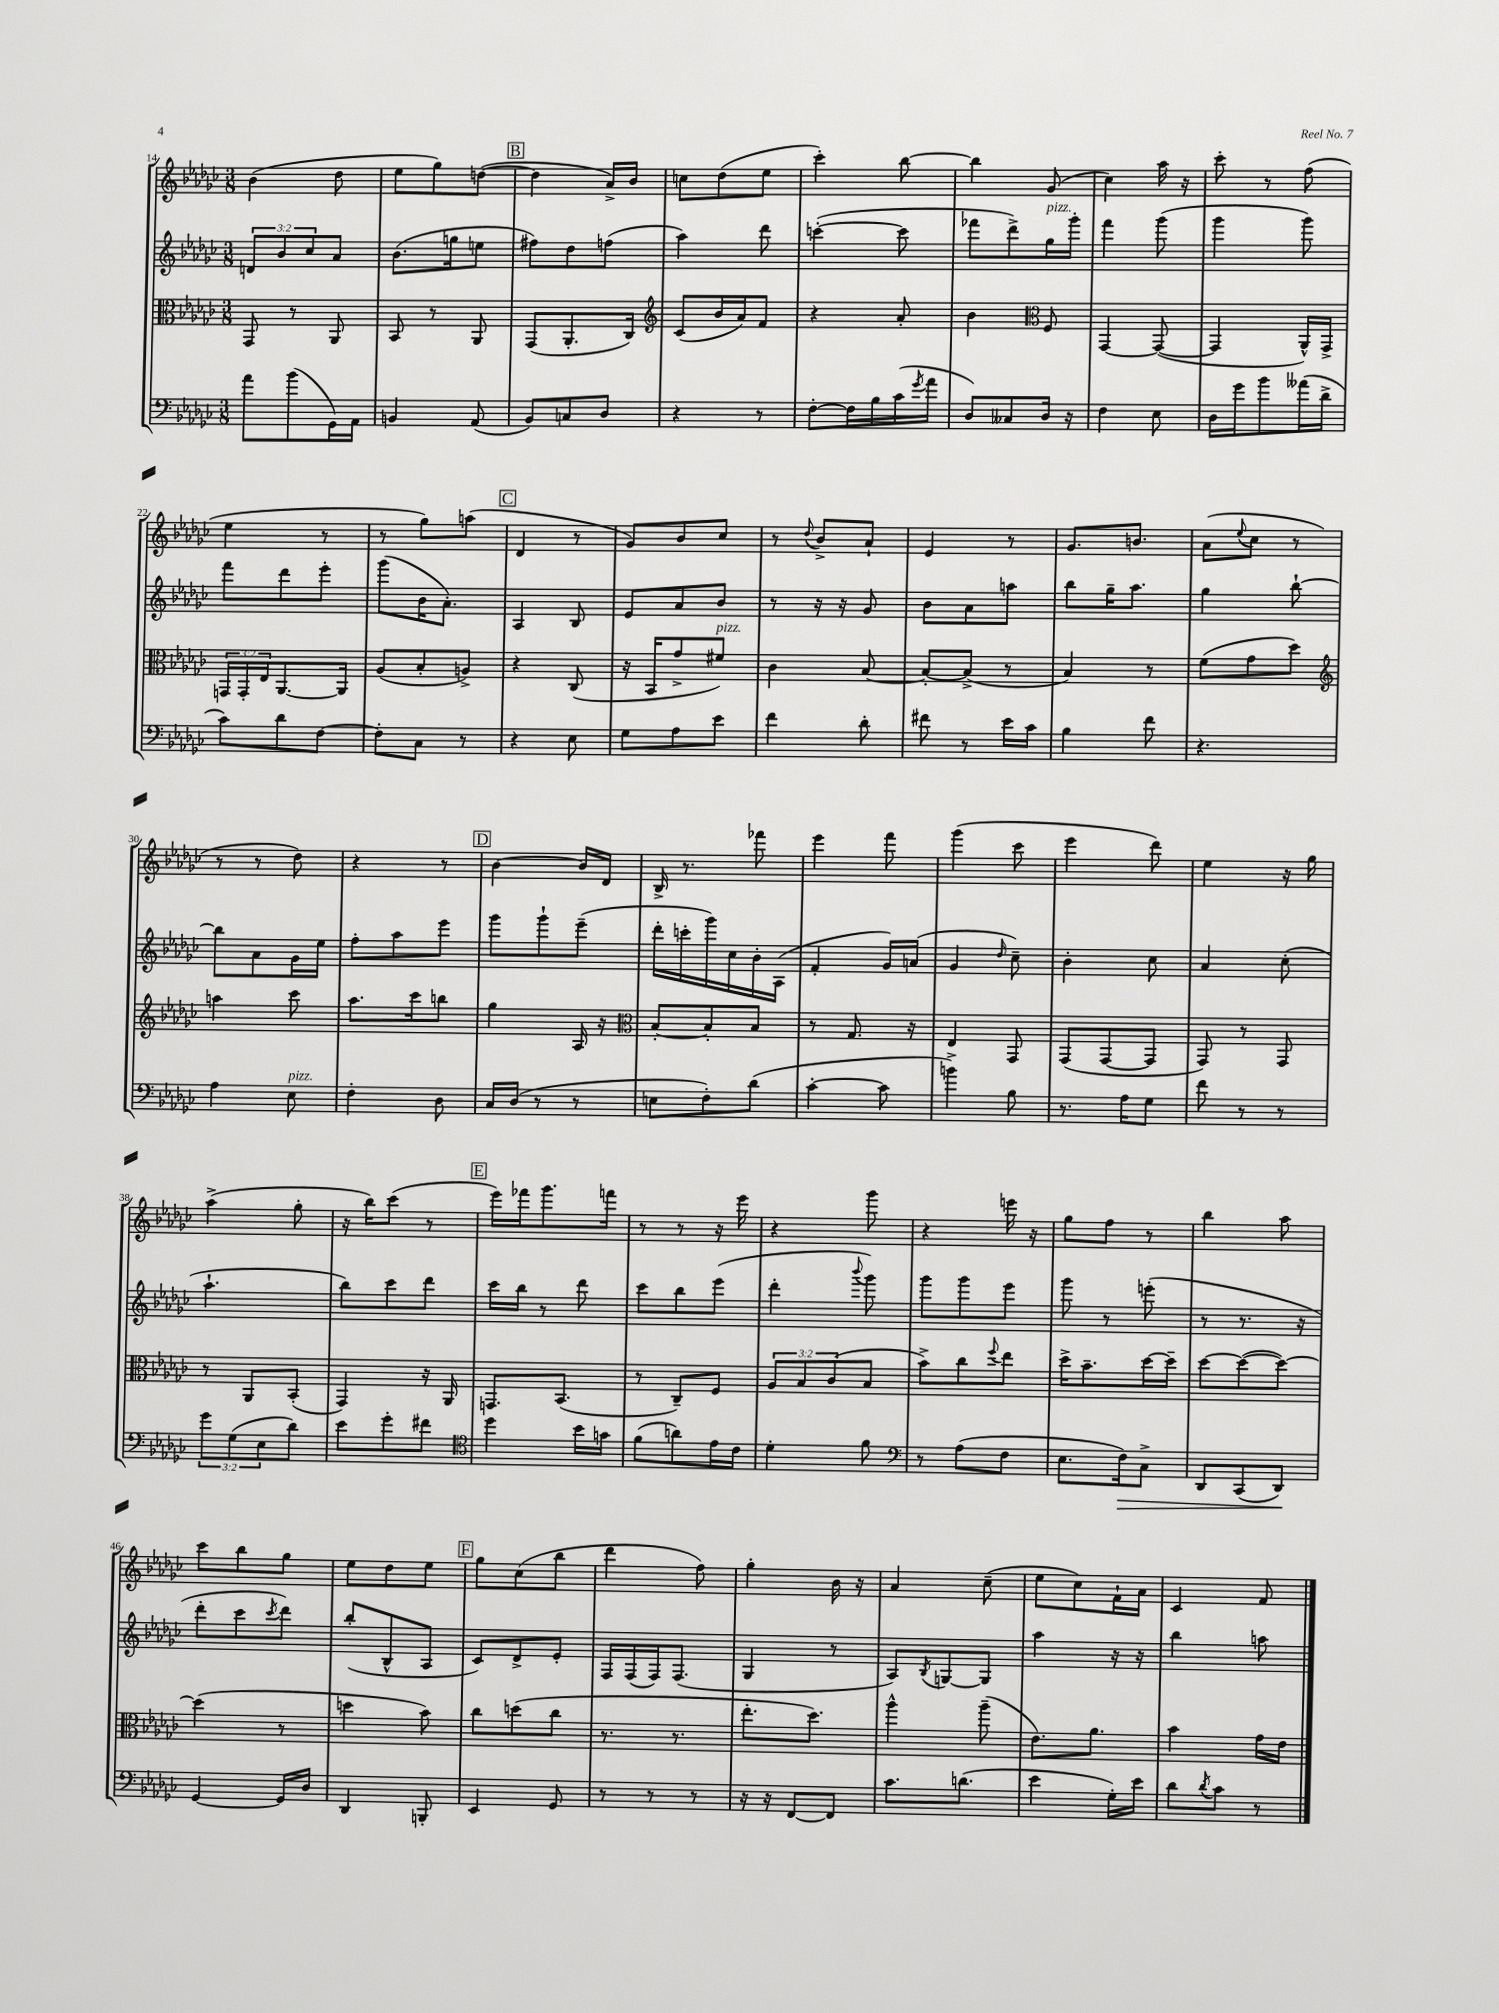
<<
\new StaffGroup <<
\new Staff = "s0" {
    \clef treble \key ges \major \numericTimeSignature \time 3/8
    bes'4( des''8 |
    ees''8 ges''8) d''8~( |
    \mark \markup { \box "B" } d''4 aes'16->) bes'16 |
    c''8 des''8( ees''8 |
    ces'''4-.) bes''8~ |
    bes''4 ges'8( |
    ces''4) aes''16 r16 |
    ces'''8-. r8 f''8( |
    ees''4 r8 |
    r8 ges''8) a''8( |
    \mark \markup { \box "C" } des'4 r8 |
    ges'8) bes'8 ces''8 |
    r8 \appoggiatura { des''8 } bes'8-> aes'8-! |
    ees'4 r8 |
    ges'8. b'8. |
    aes'8( \appoggiatura { ees''8 } ces''8 r8 |
    r8 r8 des''8) |
    r4 r8 |
    \mark \markup { \box "D" } bes'4~ bes'16 des'16 |
    bes16-> r8. fes'''8 |
    ees'''4 f'''8 |
    ges'''4( ces'''8 |
    ees'''4 des'''8) |
    ees''4 r16 ges''16 |
    aes''4->( ges''8-. |
    r16 bes''16) ces'''8( r8 |
    \mark \markup { \box "E" } ees'''16) fes'''16 ges'''8. f'''16 |
    r8 r8 r16 ees'''16 |
    r4 ges'''8 |
    r4 e'''16 r16 |
    ges''8 f''8 r8 |
    bes''4 aes''8 |
    ces'''8 bes''8 ges''8 |
    ees''8 des''8 ees''8 |
    \mark \markup { \box "F" } ges''8 ces''8( bes''8 |
    des'''4 f''8) |
    ges''4-. bes'16 r16 |
    aes'4 ces''8--( |
    ees''8 ces''8) f'16-! aes'16 |
    ces'4 f'8 \bar "|." |
}
\new Staff = "s1" {
    \clef treble \key ges \major \numericTimeSignature \time 3/8 \override Staff.TupletNumber.text = #tuplet-number::calc-fraction-text
    \tuplet 3/2 { d'8 bes'8 ces''8 } aes'8 |
    bes'8.( g''16 e''8 |
    \mark \markup { \box "B" } fis''8) des''8 f''8( |
    aes''4) des'''8 |
    c'''4~-.( c'''8 |
    fes'''8 des'''8->) ges''16^\markup { \italic "pizz." } ges'''16-. |
    f'''4 ges'''8( |
    ges'''4 ges'''8) |
    f'''8 des'''8 ees'''8-. |
    ges'''8( bes'16 aes'8.-.) |
    \mark \markup { \box "C" } aes4 bes8 |
    ees'8 aes'8 bes'8 |
    r8 r16 r16 ges'8 |
    bes'8 aes'8 a''8 |
    bes''8 ges''16-- aes''8. |
    ges''4 bes''8~-! |
    bes''8 aes'8 ges'16 ees''16 |
    f''8-. aes''8 ees'''8 |
    \mark \markup { \box "D" } ges'''8 ges'''8-! ees'''8--( |
    des'''16-. c'''16-. ges'''16) ces''16 bes'16-. aes16( |
    f'4-. ges'16) a'16( |
    ges'4 \grace { des''16 } ces''8--) |
    bes'4-. ces''8 |
    aes'4 ces''8-.( |
    aes''4.-! |
    bes''8) ces'''8 des'''8 |
    \mark \markup { \box "E" } ces'''16 bes''16 r8 des'''8 |
    ces'''8 bes''8 ees'''8( |
    des'''4-. \appoggiatura { bes'''8 } ges'''8) |
    ges'''8 ges'''8 ees'''8 |
    ges'''8 r8 e'''8-.( |
    r8 r8. r16 |
    des'''8-. ces'''8 \acciaccatura { ces'''8 } des'''8) |
    bes''8-.( bes8-^ aes8 |
    \mark \markup { \box "F" } ces'8) des'8-> ees'8-. |
    f16 f16( f16) f8.( |
    ges4 r8 |
    aes8) \acciaccatura { bes8 } g8~ g8 |
    aes''4 r16 r16 |
    bes''4 a''8 \bar "|." |
}
\new Staff = "s2" {
    \clef alto \key ges \major \numericTimeSignature \time 3/8 \override Staff.TupletNumber.text = #tuplet-number::calc-fraction-text
    ges,8 r8 aes,8 |
    bes,8 r8 aes,8 |
    \mark \markup { \box "B" } ges,8( aes,8.-. ces16) |
    \clef treble ces'8( bes'16 aes'16) f'8 |
    r4 aes'8-. |
    bes'4 \clef alto f8 |
    ges,4~ ges,8~( |
    ges,4 aes,16-^) ges,16-> |
    \tuplet 3/2 { g,16 g,16-. ees16 } aes,8.~ aes,16 |
    aes8( bes8-. a8->) |
    \mark \markup { \box "C" } r4 ces8( |
    r16 bes,16 ges'8-> fis'8^\markup { \italic "pizz." }) |
    ces'4 bes8~ |
    bes8~-. bes8->( r8 |
    bes4) r8 |
    f'8( ges'8 des''8) |
    \clef treble a''4 ces'''8 |
    aes''8. ces'''16 b''8 |
    \mark \markup { \box "D" } ges''4 aes16 r16 |
    \clef alto bes8~-. bes8-. bes8 |
    r8 ges8. r16 |
    ees4 ges,8 |
    ges,8( ges,8~ ges,8 |
    ges,8) r8 ges,8 |
    r8 aes,8 bes,8-.( |
    ges,4) r16 aes,16 |
    \mark \markup { \box "E" } g,8. bes,8.( |
    r8 ces8--) f8 |
    \tuplet 3/2 { aes8 bes8 ces'8( } bes8 |
    bes'8->) ces''8 \appoggiatura { f''8 } ees''8 |
    des''16-> bes'8.-- des''16~ des''16-- |
    des''8~ des''8~( des''8~) |
    des''4( r8 |
    d''4 bes'8) |
    \mark \markup { \box "F" } ces''8 d''8( ces''8 |
    r8. r8. |
    ees''8.-. des''8.) |
    aes''4-^ aes''8--( |
    ees'8.) aes'8. |
    bes'4 ges'16 ees'16 \bar "|." |
}
\new Staff = "s3" {
    \clef bass \key ges \major \numericTimeSignature \time 3/8 \override Staff.TupletNumber.text = #tuplet-number::calc-fraction-text
    aes'8 bes'8( ges,16) aes,16 |
    b,4 aes,8( |
    \mark \markup { \box "B" } bes,8) c8 des8 |
    r4 r8 |
    f8~-. f16 bes16 ces'16( \acciaccatura { ges'8 } aes'16 |
    des8) ceses8 des16 r16 |
    f4 ees8 |
    des16 ges'16 bes'8 aeses'16( des'16-> |
    ces'8) des'8 f8~ |
    f8-. ces8 r8 |
    \mark \markup { \box "C" } r4 ees8 |
    ges8 aes8 ees'8 |
    f'4 des'8-. |
    fis'8 r8 ees'16 ces'16 |
    bes4 f'8 |
    r4. |
    aes4 ees8^\markup { \italic "pizz." } |
    f4-. des8 |
    \mark \markup { \box "D" } ces16 des16( r8 r8 |
    e8 f8-.) des'8( |
    ces'4~-. ces'8 |
    b'4->) bes8 |
    r8. aes16 ges8 |
    f'8 r8 r8 |
    \tuplet 3/2 { ges'8 ges8( ees8 } des'8) |
    ees'8 ges'8-. fis'8 |
    \mark \markup { \box "E" } \clef tenor des''4 bes'16 g'16 |
    f'8( a'8) ees'16 ces'16 |
    des'4-. f'8 |
    \clef bass r8 aes8( f8 |
    ees8. f16\>) ces8-> |
    des,8 ces,8( des,8\!) |
    ges,4~ ges,16 des16 |
    des,4 b,,8-. |
    \mark \markup { \box "F" } ees,4 ges,8 |
    r8 r8 r8 |
    r16 r16 f,8~ f,8 |
    ces'8. d'8.( |
    ees'4 ges16-.) ees'16 |
    des'8 \acciaccatura { des'8 } ces'8 r8 \bar "|." |
}
>>
>>
\layout { \context { \Score currentBarNumber = #14 } }
